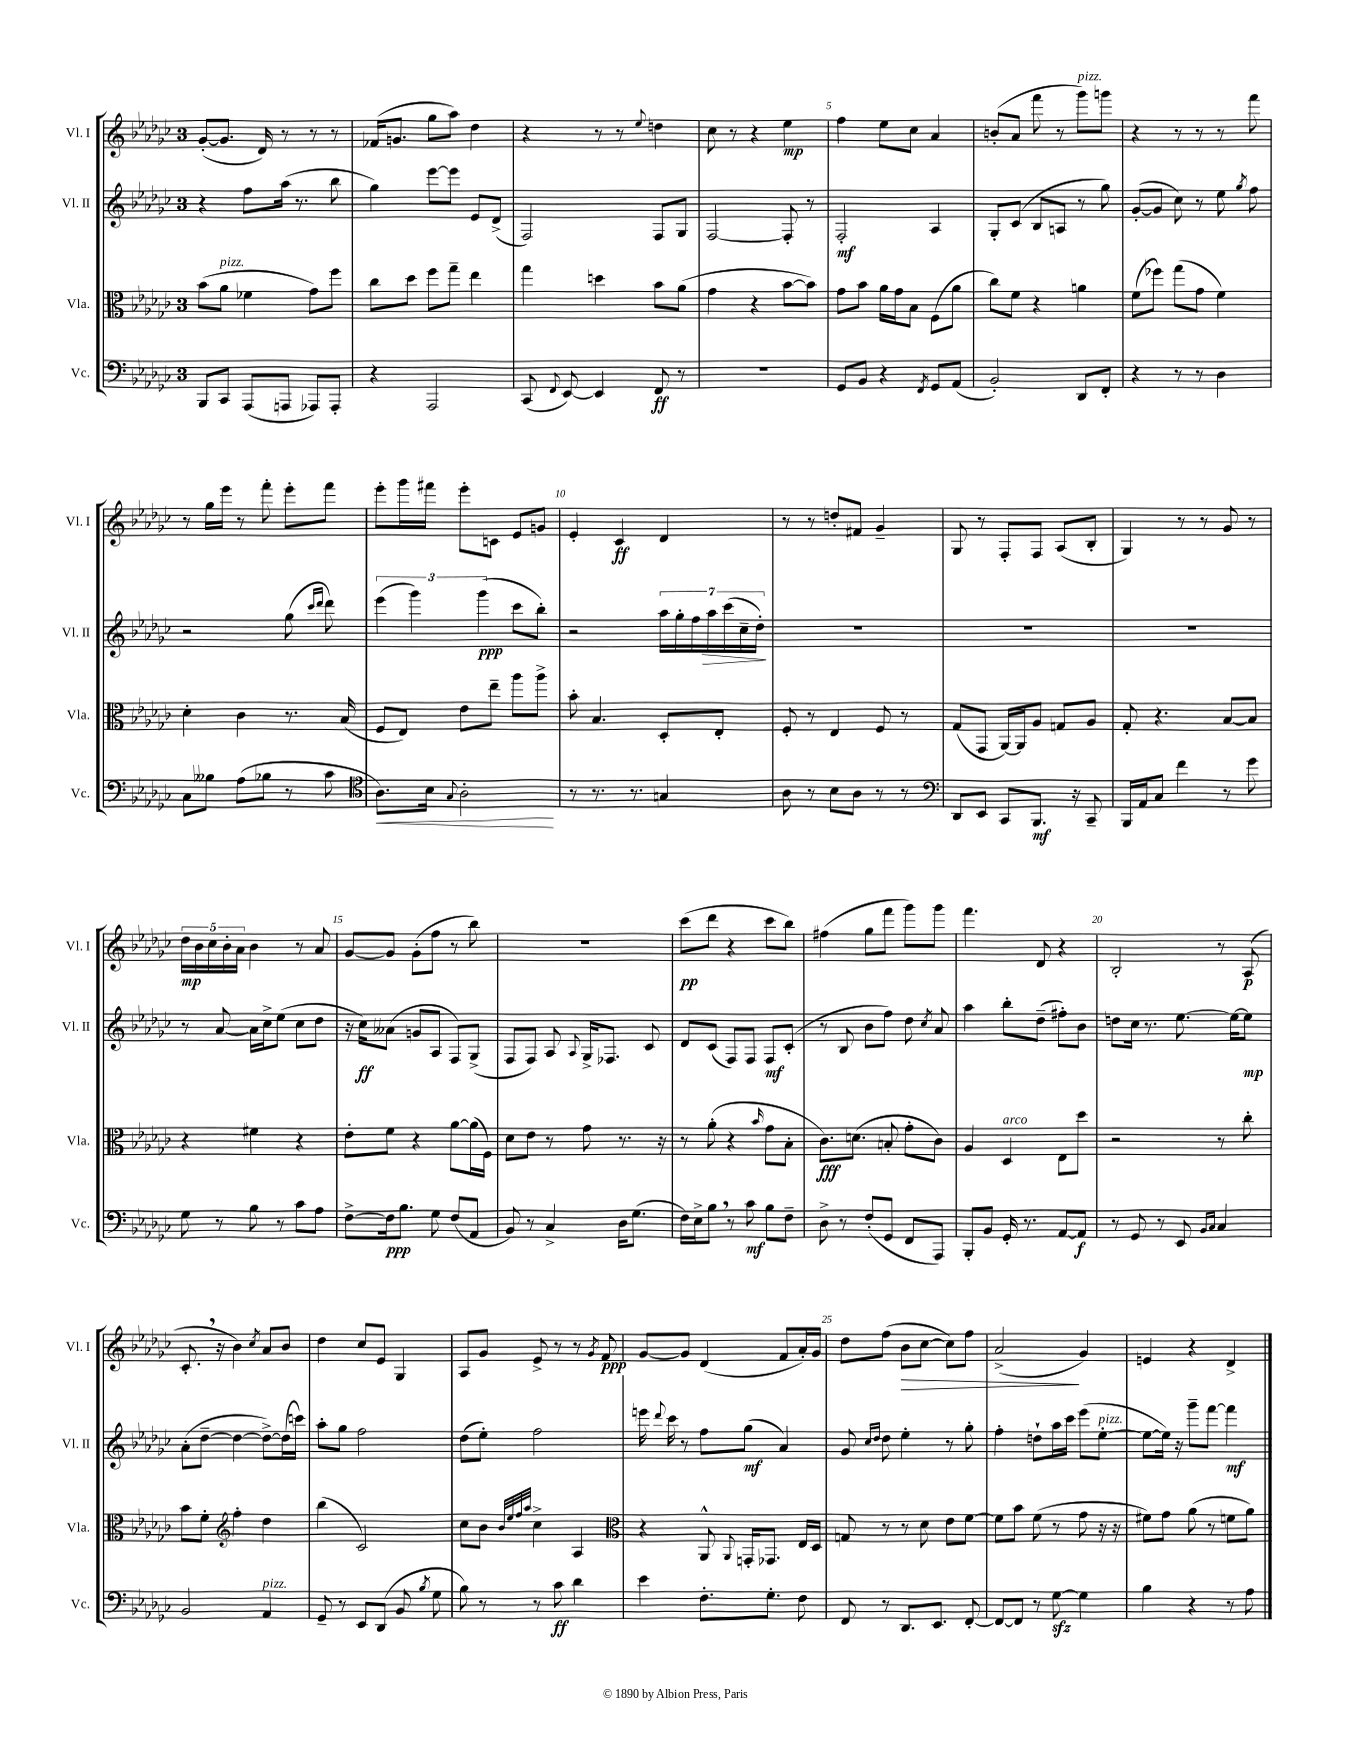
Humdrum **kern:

**kern	**dynam	**kern	**dynam	**kern	**dynam	**kern	**dynam
*part4	*part4	*part3	*part3	*part2	*part2	*part1	*part1
*staff4	*staff4	*staff3	*staff3	*staff2	*staff2	*staff1	*staff1
*I"Vc.	*	*I"Vla.	*	*I"Vl. II	*	*I"Vl. I	*
*I'Vc.	*	*I'Vla.	*	*I'Vl. II	*	*I'Vl. I	*
*clefF4	*	*clefC3	*	*clefG2	*	*clefG2	*
*k[b-e-a-d-g-c-]	*	*k[b-e-a-d-g-c-]	*	*k[b-e-a-d-g-c-]	*	*k[b-e-a-d-g-c-]	*
*M3/4	*	*M3/4	*	*M3/4	*	*M3/4	*
=1	=1	=1	=1	=1	=1	=1	=1
8BBB-/L	.	(8b-\L	.	4r	.	([8g-'/L	.
!	!	!LO:TX:a:i:t=pizz.	!	!	!	!	!
8CC-/J	.	8a-\J	.	.	.	8.g-/J]	.
(8AAA-/L	.	4f-X\	.	8ff\L	.	.	.
.	.	.	.	.	.	16d-/)	.
8AAAn/J	.	.	.	(16aa-\Jk	.	8r	.
.	.	.	.	8.r	.	.	.
8AAA-X/L)	.	8g-\L)	.	.	.	8r	.
8AAA-'/J	.	8ff\J	.	8bb-\	.	8r	.
=2	=2	=2	=2	=2	=2	=2	=2
4r	.	8cc-\L	.	4gg-\)	.	(16f-X/KL	.
.	.	.	.	.	.	8.gn/J	.
.	.	8dd-\J	.	.	.	.	.
2AAA-/	.	8ff\L	.	[8eee-\L	.	8gg-\L	.
.	.	8gg-~\J	.	8eee-\J]	.	8aa-\J)	.
.	.	4ee-\	.	8e-/L	.	4dd-\	.
.	.	.	.	(8d-^/J	.	.	.
=3	=3	=3	=3	=3	=3	=3	=3
(8CC-/	.	4gg-\	.	2F/)	.	4r	.
8qqFF/	.	.	.	.	.	.	.
[8EE-/)	.	.	.	.	.	.	.
4EE-/]	.	4ddn\	.	.	.	8r	.
.	.	.	.	.	.	8r	.
.	.	.	.	.	.	8qqee-/	.
8FF/	ff	8b-\L	.	8F/L	.	4ddn\	.
8r	.	(8a-\J	.	8G-/J	.	.	.
=4	=4	=4	=4	=4	=4	=4	=4
2.r	.	4g-\	.	[2F/	.	8cc-\	.
.	.	.	.	.	.	8r	.
.	.	4r	.	.	.	4r	.
.	.	[8b-\L	.	8F'/]	.	4ee-\	mp
.	.	8b-\J])	.	8r	.	.	.
=5	=5	=5	=5	=5	=5	=5	=5
8GG-/L	.	8g-\L	.	2F'/	mf	4ff\	.
8BB-/J	.	8b-\J	.	.	.	.	.
4r	.	16a-\LL	.	.	.	8ee-\L	.
.	.	16g-\J	.	.	.	.	.
.	.	8B-\J	.	.	.	8cc-\J	.
8qFF/	.	.	.	.	.	.	.
8GG-/L	.	(8F\L	.	4A-/	.	4a-/	.
(8AA-/J	.	8a-\J	.	.	.	.	.
=6	=6	=6	=6	=6	=6	=6	=6
2BB-'/)	.	8cc-\L)	.	8G-'/L	.	(8bn'/L	.
.	.	8f\J	.	(8c-/J	.	8a-/J	.
.	.	4r	.	8B-/L	.	8fff\	.
.	.	.	.	8An/J	.	8r	.
!	!	!	!	!	!	!LO:TX:a:i:t=pizz.	!
8DD-/L	.	4an\	.	8r	.	8ggg-\L)	.
8FF'/J	.	.	.	8gg-\)	.	8gggn\J	.
=7	=7	=7	=7	=7	=7	=7	=7
4r	.	(8f\L	.	([8g-'/L	.	4r	.
.	.	8ff-X\J)	.	8g-/J]	.	.	.
8r	.	(8gg-\L	.	8cc-\)	.	8r	.
8r	.	8g-\J	.	8r	.	8r	.
4D-\	.	4f\)	.	8ee-\	.	8r	.
.	.	.	.	8qgg-/	.	.	.
.	.	.	.	8ff\	.	8fff\	.
!!LO:LB:g=z
=8	=8	=8	=8	=8	=8	=8	=8
8C-\L	.	4d-'\	.	2r	.	8r	.
8B--X\J	.	.	.	.	.	16gg-\LL	.
.	.	.	.	.	.	16eee-\JJ	.
(8A-\L	.	4c-\	.	.	.	8r	.
8B-X\J	.	.	.	.	.	8fff'\	.
8r	.	8.r	.	(8gg-\	.	8eee-'\L	.
.	.	.	.	16qqccc-/LL	.	.	.
.	.	.	.	16qqddd-/JJ	.	.	.
8c-\	.	.	.	8ddd-\)	.	8fff\J	.
.	.	(16B-/	.	.	.	.	.
=9	=9	=9	=9	=9	=9	=9	=9
*clefC4	*	*	*	*	*	*	*
!	!LO:HP:b	!	!	!	!	!	!
8.A-\L)	<	8F/L	.	(6eee-\	.	8eee-'\L	.
.	.	8E-/J)	.	.	.	16ggg-\L	.
.	.	.	.	6ggg-\)	.	.	.
16B-\Jk	.	.	.	.	.	16fff#X\JJ	.
8qqG-/	.	.	.	.	.	.	.
2A-'\	.	8e-\L	.	.	.	8eee-'\L	.
.	.	.	.	(6ggg-\	ppp	.	.
.	.	8ee-~\J	.	.	.	8cn\J	.
.	.	8aa-\L	.	8ccc-\L	.	8e-/L	.
.	.	8aa-^\J	.	8bb-'\J)	.	8gn/J	.
.	[	.	.	.	.	.	.
=10	=10	=10	=10	=10	=10	=10	=10
8r	.	8b-'\	.	2r	.	4e-'/	.
8.r	.	4.B-/	.	.	.	.	.
.	.	.	.	.	.	4c-/	ff
8.r	.	.	.	.	.	.	.
4Gn/	.	8D-'/L	.	28aa-\LL	.	4d-/	.
.	.	.	.	28gg-'\	.	.	.
.	.	.	.	28ff\	.	.	.
!	!	!	!	!	!LO:HP:b	!	!
.	.	.	.	28aa-\	>	.	.
.	.	8E-'/J	.	.	.	.	.
.	.	.	.	(28ccc-\	.	.	.
.	.	.	.	28cc-~\	.	.	.
.	.	.	.	28dd-'\JJ)	.	.	.
.	.	.	.	.	]	.	.
=11	=11	=11	=11	=11	=11	=11	=11
8A-\	.	8F'/	.	2.r	.	8r	.
8r	.	8r	.	.	.	8r	.
8B-\L	.	4E-/	.	.	.	8ddn'/L	.
8A-\J	.	.	.	.	.	8f#X/J	.
8r	.	8F/	.	.	.	4g-~/	.
8r	.	8r	.	.	.	.	.
=12	=12	=12	=12	=12	=12	=12	=12
*clefF4	*	*	*	*	*	*	*
8DD-/L	.	(8G-/L	.	2.r	.	8G-/	.
8EE-/J	.	8GG-/J	.	.	.	8r	.
8CC-/L	.	[16AA-/LL)	.	.	.	8F'/L	.
.	.	16AA-/J]	.	.	.	.	.
8.BBB-/J	mf	8A-/J	.	.	.	8F/J	.
.	.	8Gn/L	.	.	.	(8A-/L	.
16r	.	.	.	.	.	.	.
8CC-~/	.	8A-/J	.	.	.	8B-'/J	.
=13	=13	=13	=13	=13	=13	=13	=13
16BBB-/LL	.	8G-'/	.	2.r	.	4G-/)	.
16AA-/J	.	.	.	.	.	.	.
8C-/J	.	4.r	.	.	.	.	.
4f\	.	.	.	.	.	8r	.
.	.	.	.	.	.	8r	.
8r	.	[8B-/L	.	.	.	8g-/	.
8g-\	.	8B-/J]	.	.	.	8r	.
!!LO:LB:g=z
=14	=14	=14	=14	=14	=14	=14	=14
8G-\	.	4r	.	8r	.	20dd-\LL	mp
.	.	.	.	.	.	20b-\	.
.	.	.	.	.	.	20cc-\	.
8r	.	.	.	[8a-/	.	.	.
.	.	.	.	.	.	20b-'\	.
.	.	.	.	.	.	20a-\JJ	.
8B-\	.	4f#X\	.	16a-\LL]	.	4b-\	.
.	.	.	.	16cc-^\J	.	.	.
8r	.	.	.	(8ee-\J	.	.	.
8c-\L	.	4r	.	8cc-\L	.	8r	.
8A-\J	.	.	.	8dd-\J	.	8a-/	.
=15	=15	=15	=15	=15	=15	=15	=15
[8F^\L	.	8e-'\L	.	16r	.	[8g-/L	.
.	.	.	.	16cc-\KL)	ff	.	.
16F\k]	ppp	8f\J	.	(8a--X\J	.	8g-/J]	.
8.B-\J	.	.	.	.	.	.	.
.	.	4r	.	8gn/L	.	(8g-'\L	.
8G-\	.	.	.	8A-/J	.	8ff\J	.
(8F/L	.	[8a-\L	.	8F/L)	.	8r	.
8AA-/J	.	(16a-\L]	.	(8G-^/J	.	8bb-\)	.
.	.	16F\JJ)	.	.	.	.	.
=16	=16	=16	=16	=16	=16	=16	=16
8BB-/)	.	8d-\L	.	8F/L	.	2.r	.
8r	.	8e-\J	.	8F/J)	.	.	.
4C-^/	.	8r	.	8A-/	.	.	.
.	.	.	.	8qqA-/	.	.	.
.	.	8g-\	.	16G-^/KL	.	.	.
.	.	.	.	8.F-X/J	.	.	.
16D-\KL	.	8.r	.	.	.	.	.
(8.G-\J	.	.	.	.	.	.	.
.	.	.	.	8c-/	.	.	.
.	.	16r	.	.	.	.	.
=17	=17	=17	=17	=17	=17	=17	=17
16F\LL)	.	8r	.	8d-/L	.	(8ccc-\L	pp
16E-^\J	.	.	.	.	.	.	.
8B-,\J	.	(8a-'\	.	(8c-/J	.	8ddd-\J	.
8r	.	4r	.	8F/L)	.	4r	.
8c-\	mf	.	.	8F/J	.	.	.
.	.	16qqb-/	.	.	.	.	.
8B-\L	.	8g-\L	.	8F/L	mf	8ccc-\L	.
8F~\J	.	8B-'\J	.	(8c-'/J	.	8bb-\J)	.
=18	=18	=18	=18	=18	=18	=18	=18
8D-^\	.	8.c-\L)	fff	8r	.	(4ff#X\	.
8r	.	.	.	8B-/	.	.	.
.	.	(8.dn\J	.	.	.	.	.
(8F'/L	.	.	.	8b-\L	.	8gg-\L	.
8GG-/J	.	8Bn'/	.	8ff\J)	.	8fff\J	.
8FF/L	.	8g-'\L	.	8dd-\	.	8ggg-\L)	.
.	.	.	.	8qcc-/	.	.	.
8AAA-/J)	.	8c-\J)	.	8a-/	.	8ggg-\J	.
=19	=19	=19	=19	=19	=19	=19	=19
8BBB-'/L	.	4A-/	.	4aa-\	.	4.fff\	.
8BB-/J	.	.	.	.	.	.	.
!	!	!LO:TX:a:i:t=arco	!	!	!	!	!
16GG-'/	.	4D-/	.	8bb-'\L	.	.	.
8.r	.	.	.	.	.	.	.
.	.	.	.	(8dd-~\J	.	8d-/	.
[8AA-/L	.	8E-\L	.	8ff#X'\L)	.	4r	.
8AA-/J]	f	8dd-\J	.	8b-\J	.	.	.
=20	=20	=20	=20	=20	=20	=20	=20
8r	.	2r	.	8ddn\L	.	2B-'/	.
8GG-/	.	.	.	16cc-\Jk	.	.	.
.	.	.	.	8.r	.	.	.
8r	.	.	.	.	.	.	.
8EE-/	.	.	.	[8.ee-\	.	.	.
16qqBB-/LL	.	.	.	.	.	.	.
16qqC-/JJ	.	.	.	.	.	.	.
4C-/	.	8r	.	.	.	8r	.
.	.	.	.	16ee-\KL_	.	.	.
.	.	8cc-'\	.	8ee-\J]	mp	(8A-/	p
!!LO:LB:g=z
=21	=21	=21	=21	=21	=21	=21	=21
2BB-/	.	8b-\L	.	(8a-'\L	.	8.c-',/	.
.	.	8f'\J	.	[8dd-~\J	.	.	.
.	.	.	.	.	.	16r	.
*	*	*clefG2	*	*	*	*	*
.	.	4ff'\	.	4dd-\_	.	4b-\)	.
.	.	.	.	.	.	8qcc-/	.
!LO:TX:a:i:t=pizz.	!	!	!	!	!	!	!
4AA-/	.	4dd-\	.	8dd-^\L_)	.	8a-/L	.
.	.	.	.	(16dd-\L]	.	8b-/J	.
.	.	.	.	16cccn\JJ)	.	.	.
=22	=22	=22	=22	=22	=22	=22	=22
8GG-~/	.	(4bb-\	.	8aa-'\L	.	4dd-\	.
8r	.	.	.	8gg-\J	.	.	.
8EE-/L	.	2c-/)	.	2ff\	.	8cc-/L	.
(8DD-/J	.	.	.	.	.	8e-/J	.
8BB-/	.	.	.	.	.	4G-/	.
8qB-/	.	.	.	.	.	.	.
8G-\	.	.	.	.	.	.	.
=23	=23	=23	=23	=23	=23	=23	=23
8B-\)	.	8cc-\L	.	(8dd-\L	.	8A-/L	.
8r	.	8b-\J	.	8ee-'\J)	.	8g-/J	.
.	.	32qqb-/LLL	.	.	.	.	.
.	.	32qqee-/	.	.	.	.	.
.	.	32qqff/	.	.	.	.	.
.	.	32qqaa-/JJJ	.	.	.	.	.
8r	.	4cc-^\	.	2ff\	.	8e-^/	.
8c-\	ff	.	.	.	.	8r	.
4d-\	.	4A-/	.	.	.	8r	.
.	.	.	.	.	.	8qg-/	.
.	.	.	.	.	.	8f/	ppp
=24	=24	=24	=24	=24	=24	=24	=24
*	*	*clefC3	*	*	*	*	*
4e-\	.	4r	.	16eeen\	.	[8g-/L	.
.	.	.	.	8qqddd-/	.	.	.
.	.	.	.	16ccc-\	.	.	.
.	.	.	.	8r	.	8g-/J]	.
8.F'\L	.	8AA-^^/	.	8ff\L	.	(4d-/	.
.	.	8qqAA-/	.	.	.	.	.
.	.	16GGn'/KL	.	(8gg-\J	mf	.	.
8.G-'\J	.	8.GG-X/J	.	.	.	.	.
.	.	.	.	4a-/)	.	8f/L	.
8F\	.	16E-/LL	.	.	.	16a-'/L)	.
.	.	16D-/JJ	.	.	.	16g-/JJ	.
=25	=25	=25	=25	=25	=25	=25	=25
8FF/	.	8Gn/	.	8g-/	.	8dd-\L	.
.	.	.	.	16qqcc-/LL	.	.	.
.	.	.	.	16qqdd-/JJ	.	.	.
8r	.	8r	.	8dd-\	.	(8ff\J	.
!	!	!	!	!	!	!	!LO:HP:b
8.DD-/L	.	8r	.	4ee-'\	.	8b-\L	>
.	.	8d-\	.	.	.	[8cc-\J	.
8.EE-/J	.	.	.	.	.	.	.
.	.	8e-\L	.	8r	.	8cc-\L])	.
[8FF'/	.	[8f\J	.	8gg-'\	.	8ff\J	.
=26	=26	=26	=26	=26	=26	=26	=26
8FF/L_	.	8f\L]	.	4ff'\	.	(2a-^/	.
8FF/J]	.	8b-\J	.	.	.	.	.
8r	.	(8f\	.	8ddn`\L	.	.	.
[8G-zz\	.	8r	.	16aa-\L	.	.	.
.	.	.	.	16ccc-\JJ	.	.	.
4G-\]	.	8g-\	.	(8eee-\L	.	4g-/)	]
!	!	!	!	!LO:TX:a:i:t=pizz.	!	!	!
.	.	16r	.	[8ee-'\J	.	.	.
.	.	16r	.	.	.	.	.
=27	=27	=27	=27	=27	=27	=27	=27
4B-\	.	8f#X\L)	.	8ee-\L_	.	4en/	.
.	.	8g-\J	.	16ee-\Jk])	.	.	.
.	.	.	.	16r	.	.	.
4r	.	(8a-\	.	8ggg-~\L	.	4r	.
.	.	8r	.	[8fff\J	.	.	.
8r	.	8fn\L	.	4fff\]	mf	4d-^/	.
8A-\	.	8a-\J)	.	.	.	.	.
==	==	==	==	==	==	==	==
*-	*-	*-	*-	*-	*-	*-	*-
